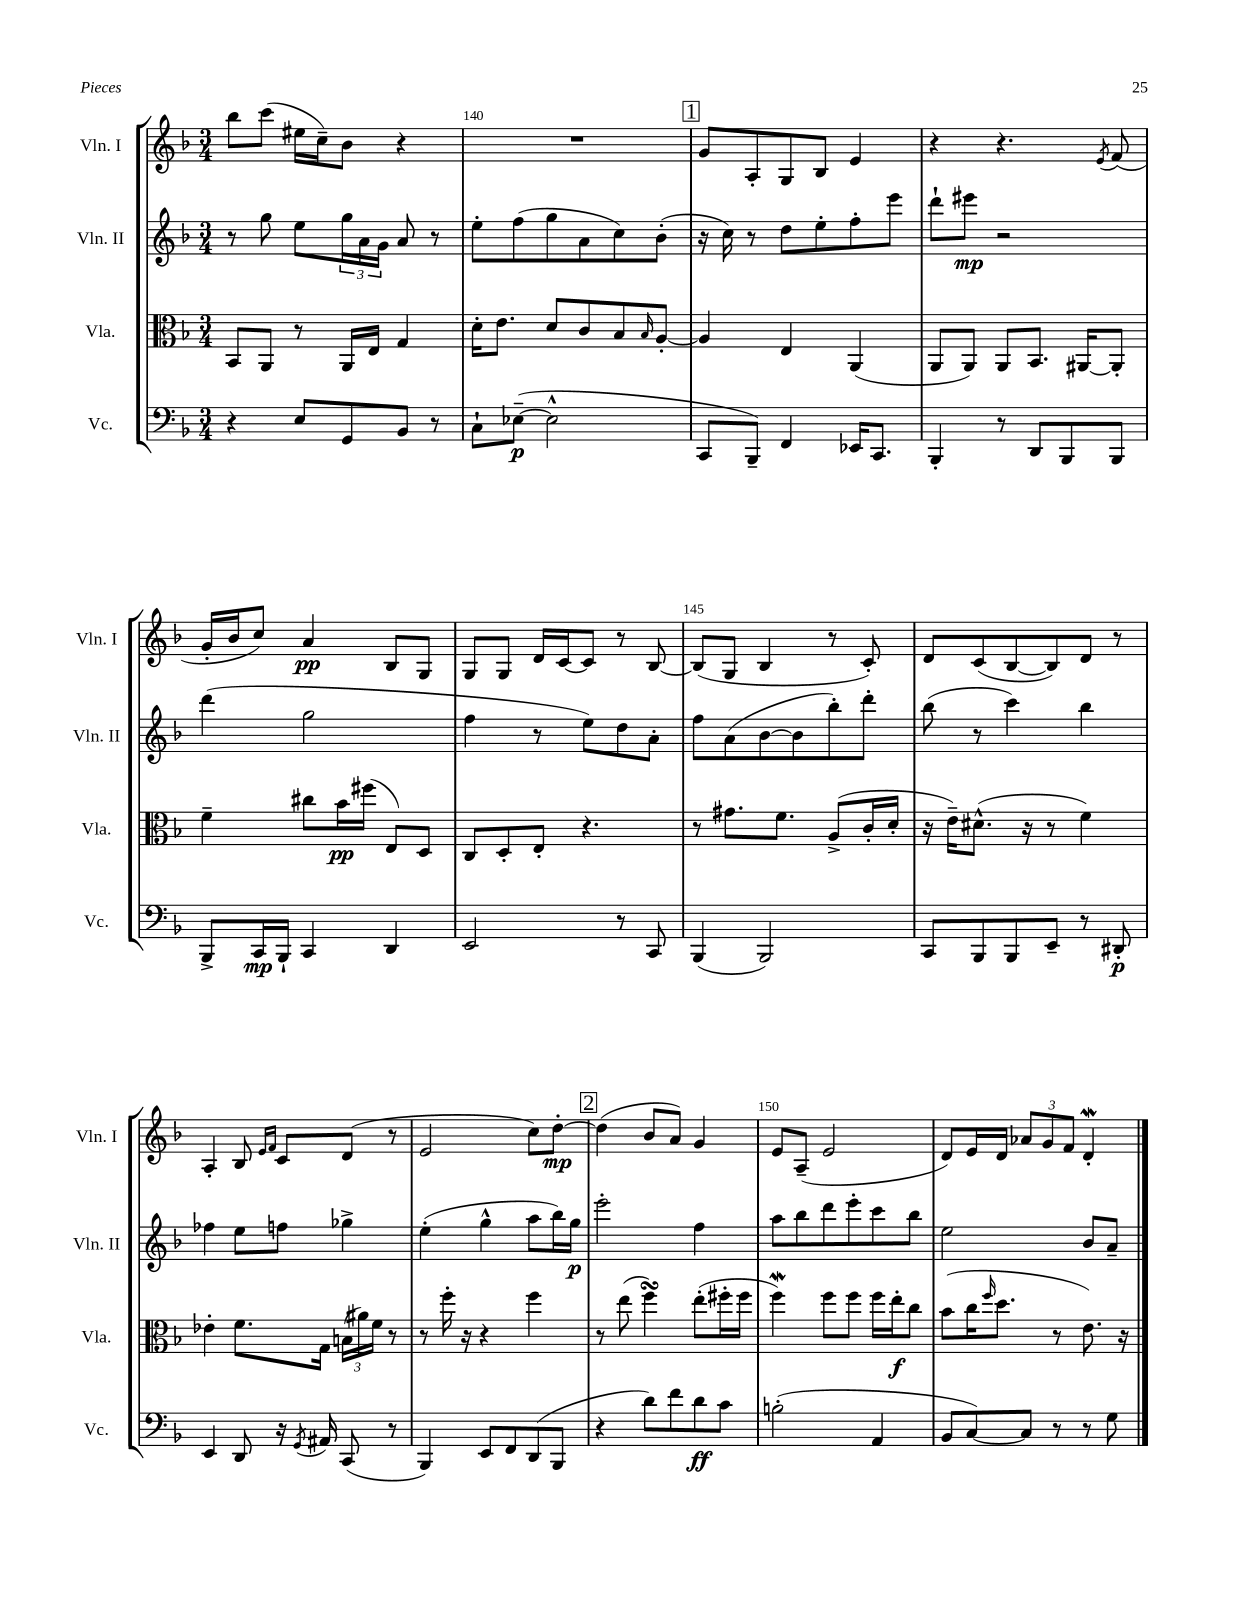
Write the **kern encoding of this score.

**kern	**kern	**kern	**kern
*staff4	*staff3	*staff2	*staff1
*clefF4	*clefC3	*clefG2	*clefG2
*k[b-]	*k[b-]	*k[b-]	*k[b-]
*M3/4	*M3/4	*M3/4	*M3/4
4r	8BB-/L	8r	8bb-\L
.	8AA/J	8gg\	(8ccc\J
8E/L	8r	8ee\L	16ee#\LL
.	.	.	16cc~\J)
8GG/	16AA/LL	24gg\L	8b-\J
.	.	24a\	.
.	16E/JJ	.	.
.	.	24g\JJ	.
8BB-/J	4G/	8a/	4r
8r	.	8r	.
=	=	=	=
8C`\L	16d'\LK	8ee'\L	2.r
.	8.e\J	.	.
([8E-~\J	.	(8ff\	.
2E-^^\]	8d/L	8gg\	.
.	8c/	8a\	.
.	8B-/	8cc\)	.
.	16qqB-/	.	.
.	[8A'/J	(8b-'\J	.
=	=	=	=
8CC/L	4A/]	16r	8g/L
.	.	16cc\)	.
8BBB-~/J)	.	8r	8A'/
4FF/	4E/	8dd\L	8G/
.	.	8ee'\	8B-/J
16EE-/LK	(4AA/	8ff'\	4e/
8.CC/J	.	.	.
.	.	8eee\J	.
=	=	=	=
4BBB-'/	8AA/L	8ddd`\L	4r
.	8AA/J)	8eee#\J	.
8r	8AA/L	2r	4.r
8DD/L	8.BB-/J	.	.
8BBB-/	.	.	.
.	[16AA#/LK	.	.
.	.	.	8qe/
8BBB-/J	8AA#'/]J	.	(8f/
=	=	=	=
8BBB-^/L	4f~\	(4ddd\	16g'/LL
.	.	.	16b-/J
16CC/L	.	.	8cc/J)
16BBB-`/JJ	.	.	.
4CC/	8cc#\L	2gg\	4a/
.	16b-\L	.	.
.	(16ff#\JJ	.	.
4DD/	8E/L)	.	8B-/L
.	8D/J	.	8G/J
=	=	=	=
2EE/	8C/L	4ff\	8G/L
.	8D'/	.	8G/J
.	8E'/J	8r	16d/LL
.	.	.	[16c/J
.	4.r	8ee\L)	8c/]J
8r	.	8dd\	8r
8CC/	.	8a'\J	[8B-/
=	=	=	=
(4BBB-/	8r	8ff\L	(8B-/]L
.	8.g#\L	(8a\	8G/J
2BBB-/)	.	[8b-\	4B-/
.	8.f\J	.	.
.	.	8b-\]	.
.	(8A^/L	8bb-'\)	8r
.	16c'/L	8ddd'\J	8c'/)
.	16d'/JJ	.	.
=	=	=	=
8CC/L	16r	(8bb-\	8d/L
.	16e~\LK)	.	.
8BBB-/	(8.d#^^\J	8r	(8c/
8BBB-/	.	4ccc\)	[8B-/
.	16r	.	.
8EE~/J	8r	.	8B-/])
8r	4f\)	4bb-\	8d/J
8DD#'/	.	.	8r
=	=	=	=
4EE/	4e-'\	4ff-\	4A'/
8DD/	8.f\L	8ee\L	8B-/
.	.	.	16qqe/LL
.	.	.	16qqf/JJ
16r	.	8ff\J	8c/L
8qGG/	.	.	.
16AA#/	16G\Jk	.	.
(8CC/	(24B\LL	4gg-^\	(8d/J
.	24a#\)	.	.
.	24f\JJ	.	.
8r	8r	.	8r
=	=	=	=
4BBB-/)	8r	(4ee'\	2e/
.	16ff'\	.	.
.	16r	.	.
8EE/L	4r	4gg^^\	.
8FF/	.	.	.
(8DD/	4ff\	8aa\L	8cc\L)
8BBB-/J	.	16bb-\L)	[8dd'\J
.	.	16gg\JJ	.
=	=	=	=
4r	8r	2eee'\	(4dd\]
.	(8ee\	.	.
8d\L)	4ff\)	.	8b-/L
8f\	.	.	8a/J)
8d\	(8ee'\L	4ff\	4g/
8c\J	16ff#'\L	.	.
.	16ff#\JJ	.	.
=	=	=	=
(2B'\	4ff\)	8aa\L	8e/L
.	.	8bb-\	(8A~/J
.	8ff\L	8ddd\	2e/
.	8ff\J	8eee'\	.
4AA/	16ff\LL	8ccc\	.
.	16ee'\J	.	.
.	8cc\J	8bb-\J	.
=	=	=	=
8BB-/L	(8b-\L	2ee\	8d/L)
[8C/)	16cc\K	.	16e/L
.	16qqff/	.	.
.	8.dd\J	.	16d/JJ
8C/]J	.	.	12a-/L
.	.	.	12g/
8r	8r	.	.
.	.	.	12f/J
8r	8.e\)	8b-/L	4d'/
8G\	.	8a~/J	.
.	16r	.	.
==	==	==	==
*-	*-	*-	*-
